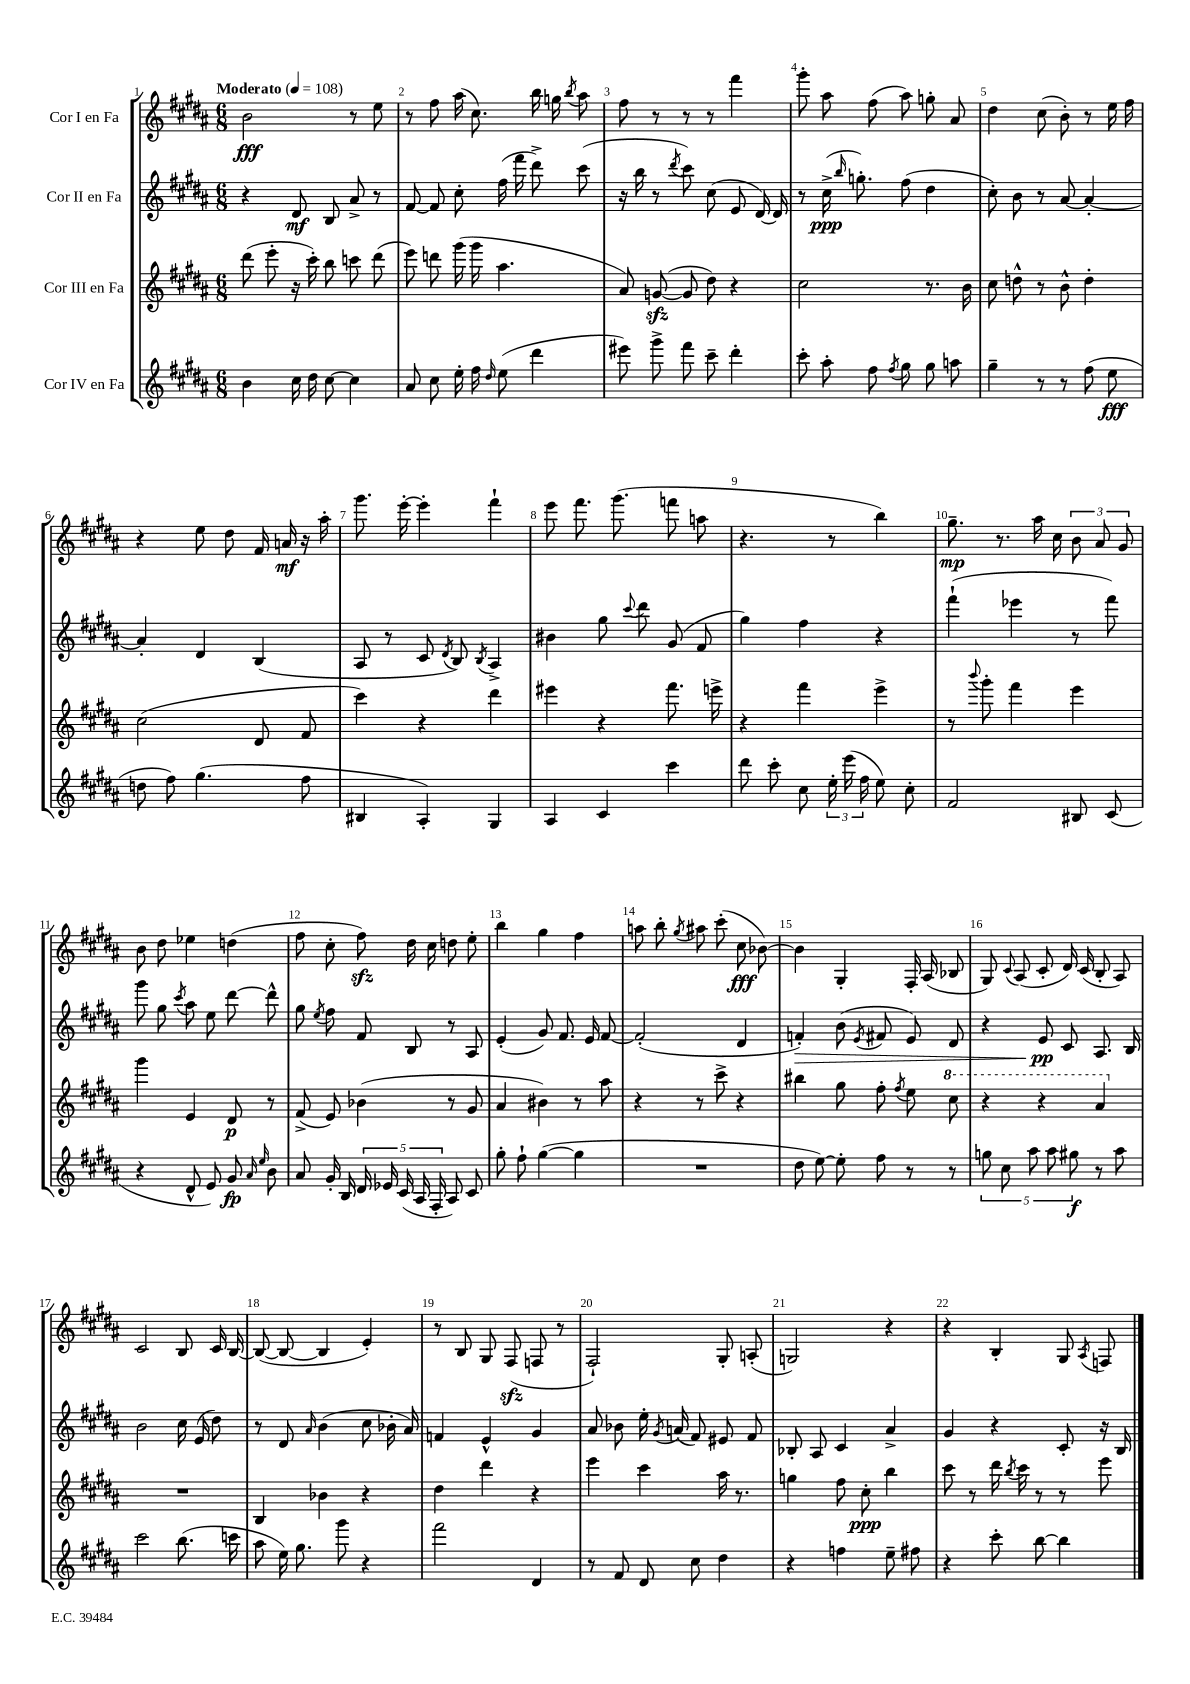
<<
\new StaffGroup <<
\new Staff = "s0" \with { instrumentName = "Cor I en Fa" } {
    \clef treble \key b \major \numericTimeSignature \time 6/8 \tempo "Moderato" 4 = 108
    \autoBeamOff b'2\fff r8 e''8 |
    r8 fis''8 ais''16( cis''8.) b''16 g''16 \acciaccatura { b''8 } ais''8 |
    fis''8 r8 r8 r8 fis'''4 |
    gis'''8-. ais''8 fis''8( ais''8) g''8-. ais'8 |
    dis''4 cis''8( b'8-.) r8 e''16 fis''16 |
    r4 e''8 dis''8 fis'16 a'16\mf r16 ais''16-. |
    gis'''8. e'''16~-. e'''4-. fis'''4-! |
    e'''8 fis'''8. gis'''8.( f'''8 a''8 |
    r4. r8 b''4) |
    gis''8.--\mp r8. ais''16 cis''16 \tuplet 3/2 { b'8 ais'8 gis'8 } |
    b'8 dis''8 ees''4 d''4( |
    fis''8 cis''8-. fis''8\sfz) dis''16 cis''16 d''8 e''8-. |
    b''4 gis''4 fis''4 |
    a''8 b''8-. \acciaccatura { gis''8 } ais''8 cis'''8-.( cis''8\fff bes'8~) |
    bes'4 gis4-. fis16-. ais16( bes8 |
    gis8) \appoggiatura { cis'8 } ais8( cis'8-. dis'16) cis'16( b8-. ais8) |
    cis'2 b8 cis'16 b16~ |
    b8~( b8~ b4 e'4-.) |
    r8 b8 gis8 fis8\sfz( f8 r8 |
    fis2-!) gis8-. a8-.( |
    g2) r4 |
    r4 b4-. gis8 \acciaccatura { ais8 } f8 \bar "|." |
}
\new Staff = "s1" \with { instrumentName = "Cor II en Fa" } {
    \clef treble \key b \major \numericTimeSignature \time 6/8
    \autoBeamOff r4 dis'8\mf b8 ais'8-> r8 |
    fis'8~ fis'8 cis''8-. fis''16( fis'''16 dis'''8->) cis'''8( |
    r16 b''16 r8 \acciaccatura { dis'''8 } cis'''8) cis''8( e'8 dis'16~) dis'16 |
    r8 cis''16->\ppp( \grace { b''16 } g''8.-.) fis''8( dis''4 |
    cis''8-.) b'8 r8 ais'8~ ais'4~-. |
    ais'4-. dis'4 b4( |
    ais8 r8 cis'8 \acciaccatura { dis'8 } b8) \acciaccatura { b8 } ais4-> |
    bis'4 gis''8 \appoggiatura { cis'''8 } dis'''8 gis'8( fis'8 |
    gis''4) fis''4 r4 |
    fis'''4-!( ees'''4 r8 fis'''8) |
    gis'''8 gis''8 \acciaccatura { cis'''8 } ais''8 e''8 dis'''8~ dis'''8-^ |
    gis''8 \acciaccatura { e''8 } fis''8 fis'8 b8 r8 ais8 |
    e'4-.( gis'8) fis'8. e'16 fis'8~ |
    fis'2-.( dis'4 |
    f'4-.\>) b'8( \acciaccatura { e'8 } fis'8 e'8) dis'8 |
    r4 e'8\pp\! cis'8 ais8. b16 |
    b'2 cis''16 e'16( dis''8) |
    r8 dis'8 \grace { ais'16 } b'4( cis''8 bes'16-. ais'16) |
    f'4 e'4-^ gis'4 |
    ais'8 bes'8 e''16-. \acciaccatura { gis'8 } a'16( fis'8) eis'8 fis'8 |
    bes8-. ais8 cis'4 ais'4-> |
    gis'4 r4 cis'8-. r16 b16 \bar "|." |
}
\new Staff = "s2" \with { instrumentName = "Cor III en Fa" } {
    \clef treble \key b \major \numericTimeSignature \time 6/8
    \autoBeamOff dis'''8( e'''8-. r16 cis'''16-.) b''8 c'''8 dis'''8( |
    e'''8) d'''8 gis'''16( gis'''16 ais''4. |
    ais'8) g'8~\sfz( g'8 dis''8) r4 |
    cis''2 r8. b'16 |
    cis''8 d''8-^ r8 b'8-^ d''4-. |
    cis''2( dis'8 fis'8 |
    cis'''4) r4 dis'''4 |
    eis'''4 r4 fis'''8. e'''16-> |
    r4 fis'''4 e'''4-> |
    r8 \appoggiatura { b'''8 } gis'''8-. fis'''4 e'''4 |
    gis'''4 e'4 dis'8\p r8 |
    fis'8->( e'8) bes'4( r8 gis'8 |
    ais'4 bis'4) r8 ais''8 |
    r4 r8 cis'''8-> r4 |
    bis''4 gis''8 fis''8-. \acciaccatura { fis''8 } e''8 \ottava #1 cis'''8 |
    r4 r4 ais''4 \ottava #0 |
    R2. |
    b4 bes'4 r4 |
    dis''4 dis'''4 r4 |
    e'''4 cis'''4 ais''16 r8. |
    g''4 fis''8 cis''8-.\ppp b''4 |
    cis'''8 r8 dis'''16 \acciaccatura { b''8 } cis'''16 r8 r8 e'''8 \bar "|." |
}
\new Staff = "s3" \with { instrumentName = "Cor IV en Fa" } {
    \clef treble \key b \major \numericTimeSignature \time 6/8
    \autoBeamOff b'4 cis''16 dis''16 cis''8~ cis''4 |
    ais'8 cis''8 e''16-. fis''16 \grace { dis''16 } e''8( dis'''4 |
    eis'''8) gis'''8-> fis'''8 cis'''8-- dis'''4-. |
    cis'''8-. ais''8-. fis''8 \acciaccatura { fis''8 } gis''8 gis''8 a''8 |
    gis''4-- r8 r8 fis''8( e''8\fff |
    d''8 fis''8) gis''4.( fis''8 |
    bis4 ais4-.) gis4 |
    ais4 cis'4 cis'''4 |
    dis'''8 cis'''8-. cis''8 \tuplet 3/2 { e''16-. e'''16( fis''16 } e''8) cis''8-. |
    fis'2 bis8 cis'8( |
    r4 dis'8-^ e'8) gis'8\fp \grace { ais'16 e''16 } b'8 |
    ais'8 gis'16-. b16 \tuplet 5/4 { dis'16 ees'16 cis'16( ais16 fis16-. } ais8) cis'8 |
    gis''8-. fis''8-! gis''4~( gis''4 |
    R2. |
    dis''8 e''8~) e''8-. fis''8 r8 r8 |
    \tuplet 5/4 { g''8 cis''8 ais''8 ais''8 gis''8\f } r8 ais''8 |
    cis'''2 b''8.( c'''16 |
    ais''8 e''16) gis''8. gis'''8 r4 |
    fis'''2 dis'4 |
    r8 fis'8 dis'8 cis''8 dis''4 |
    r4 f''4 e''8-- fis''8 |
    r4 cis'''8-. b''8~ b''4 \bar "|." |
}
>>
>>
\layout { \context { \Score \override BarNumber.break-visibility = ##(#f #t #t) barNumberVisibility = #all-bar-numbers-visible } }
